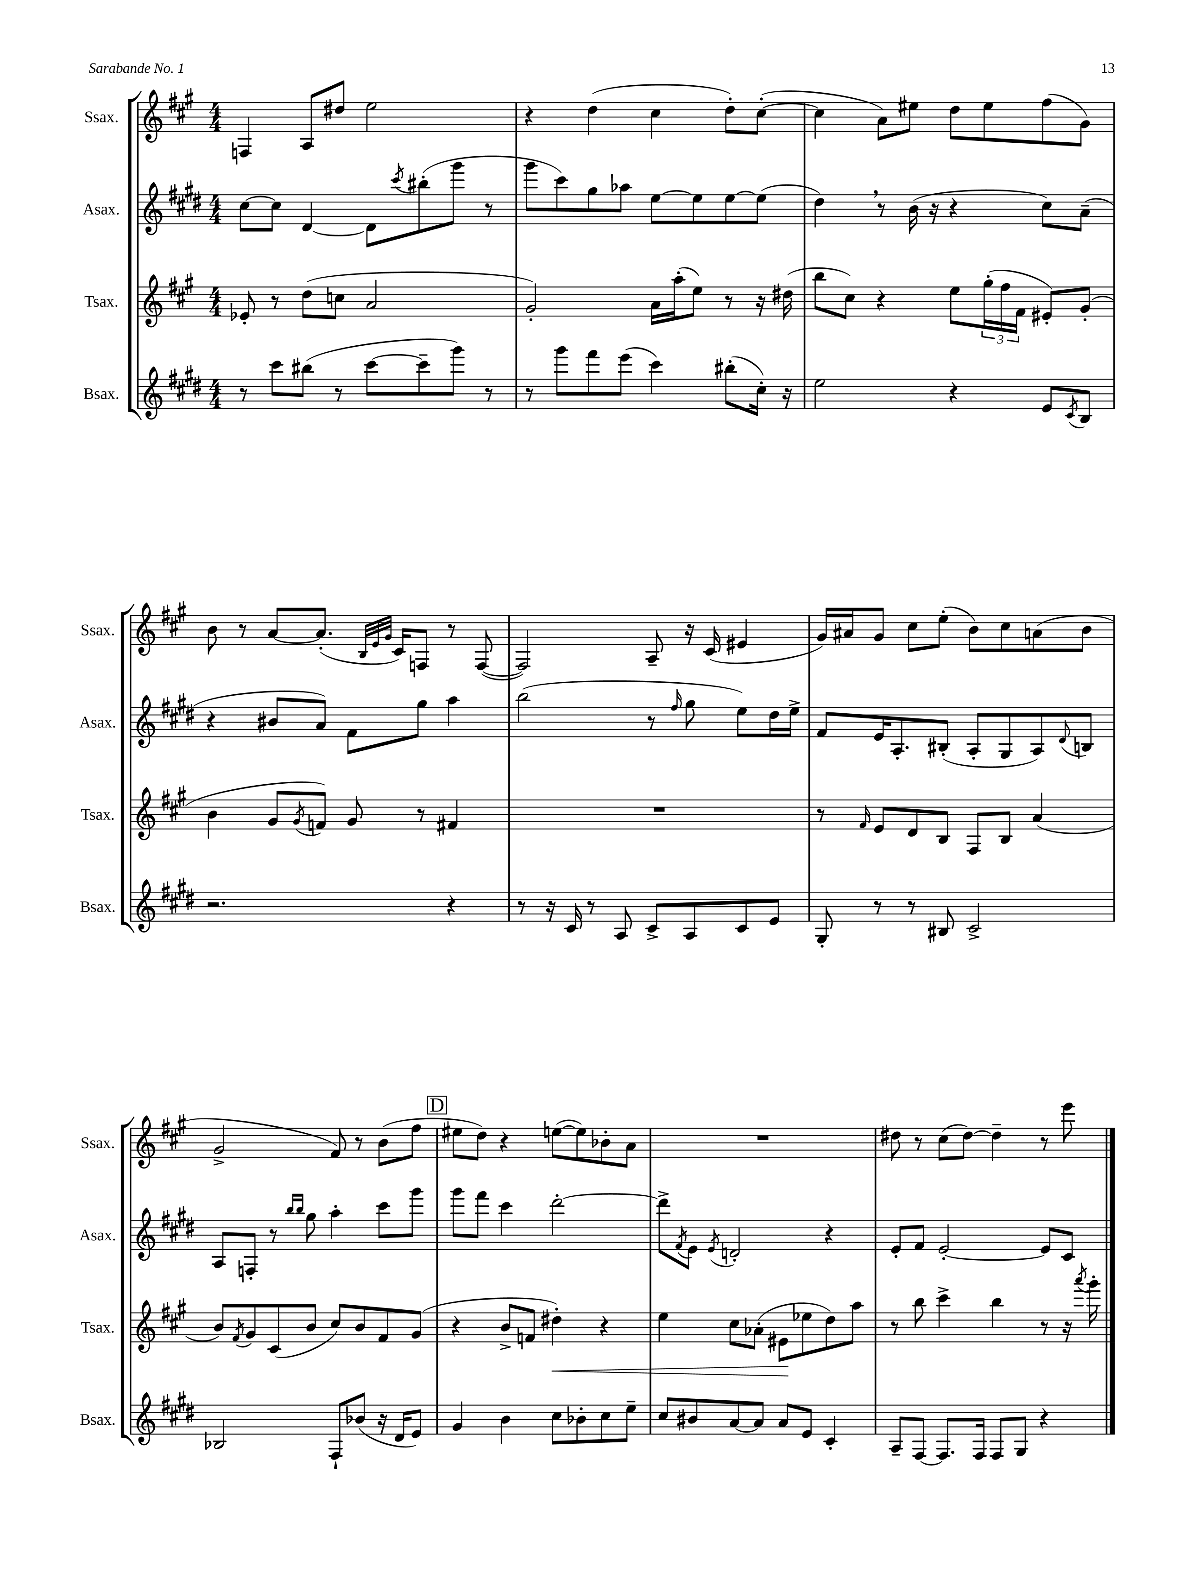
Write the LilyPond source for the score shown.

<<
\new StaffGroup <<
\new Staff = "s0" \with { instrumentName = "Ssax." shortInstrumentName = "Ssax." } {
    \clef treble \key a \major \numericTimeSignature \time 4/4
    f4 a8 dis''8 e''2 |
    r4 d''4( cis''4 d''8-.) cis''8~-.( |
    cis''4 a'8) eis''8 d''8 eis''8 fis''8( gis'8) |
    b'8 r8 a'8~ a'8.-.( \grace { b32 e'32 gis'32 } cis'16) f8 r8 f8~( |
    f2) a8-- r16 cis'16( eis'4 |
    gis'16) ais'16 gis'8 cis''8 e''8-.( b'8) cis''8 a'8( b'8 |
    gis'2-> fis'8) r8 b'8( fis''8 |
    \mark \markup { \box "D" } eis''8 d''8) r4 e''8~( e''8) bes'8-. a'8 |
    R1 |
    dis''8 r8 cis''8( dis''8~) dis''4-- r8 e'''8 \bar "|." |
}
\new Staff = "s1" \with { instrumentName = "Asax." shortInstrumentName = "Asax." } {
    \clef treble \key e \major \numericTimeSignature \time 4/4
    cis''8~ cis''8 dis'4~ dis'8 \acciaccatura { cis'''8 } bis''8-.( gis'''8 r8 |
    gis'''8 cis'''8) gis''8 aes''8 e''8~ e''8 e''8~ e''8( |
    dis''4) \breathe r8 b'16( r16 r4 cis''8) a'8--( |
    r4 bis'8 a'8) fis'8 gis''8 a''4 |
    b''2( r8 \grace { fis''16 } gis''8 e''8) dis''16 e''16-> |
    fis'8 e'16 a8.-. bis8-.( a8-. gis8 a8) \appoggiatura { dis'8 } b8 |
    a8 f8-. r8 \grace { b''16 b''16 } gis''8 a''4-. cis'''8 gis'''8 |
    \mark \markup { \box "D" } gis'''8 fis'''8 cis'''4 dis'''2~-. |
    dis'''8-> \acciaccatura { fis'8 } e'8 \acciaccatura { e'8 } d'2-. r4 |
    e'8-. fis'8 e'2~-. e'8 cis'8 \bar "|." |
}
\new Staff = "s2" \with { instrumentName = "Tsax." shortInstrumentName = "Tsax." } {
    \clef treble \key a \major \numericTimeSignature \time 4/4
    ees'8-. r8 d''8( c''8 a'2 |
    gis'2-.) a'16 a''16-.( e''8) r8 r16 dis''16( |
    b''8 cis''8) r4 e''8 \tuplet 3/2 { gis''16-.( fis''16 fis'16 } eis'8-.) gis'8-.( |
    b'4 gis'8 \acciaccatura { gis'8 } f'8) gis'8 r8 fis'4 |
    R1 |
    r8 \grace { fis'16 } e'8 d'8 b8 fis8 b8 a'4( |
    b'8) \acciaccatura { fis'8 } gis'8 cis'8( b'8 cis''8) b'8 fis'8 gis'8( |
    \mark \markup { \box "D" } r4 b'8-> f'8 dis''4-.\<) r4 |
    e''4 cis''8 aes'8-.( eis'8\! ees''8 d''8) a''8 |
    r8 b''8 cis'''4-> b''4 r8 r16 \acciaccatura { a'''8 } gis'''16-. \bar "|." |
}
\new Staff = "s3" \with { instrumentName = "Bsax." shortInstrumentName = "Bsax." } {
    \clef treble \key e \major \numericTimeSignature \time 4/4
    r8 cis'''8 bis''8( r8 cis'''8~ cis'''8-- gis'''8) r8 |
    r8 gis'''8 fis'''8 e'''8( cis'''4) bis''8-.( cis''16-.) r16 |
    e''2 r4 e'8 \acciaccatura { cis'8 } b8 |
    r2. r4 |
    r8 r16 cis'16 r8 a8 cis'8-> a8 cis'8 e'8 |
    gis8-. r8 r8 bis8 cis'2-> |
    bes2 fis8-! bes'8( r16 dis'16 e'8) |
    \mark \markup { \box "D" } gis'4 b'4 cis''8 bes'8-. cis''8 e''8-- |
    cis''8 bis'8 a'8~ a'8 a'8 e'8 cis'4-. |
    a8-- fis8~ fis8. fis16 fis8 gis8 r4 \bar "|." |
}
>>
>>
\layout { \context { \Score \remove "Bar_number_engraver" } }
